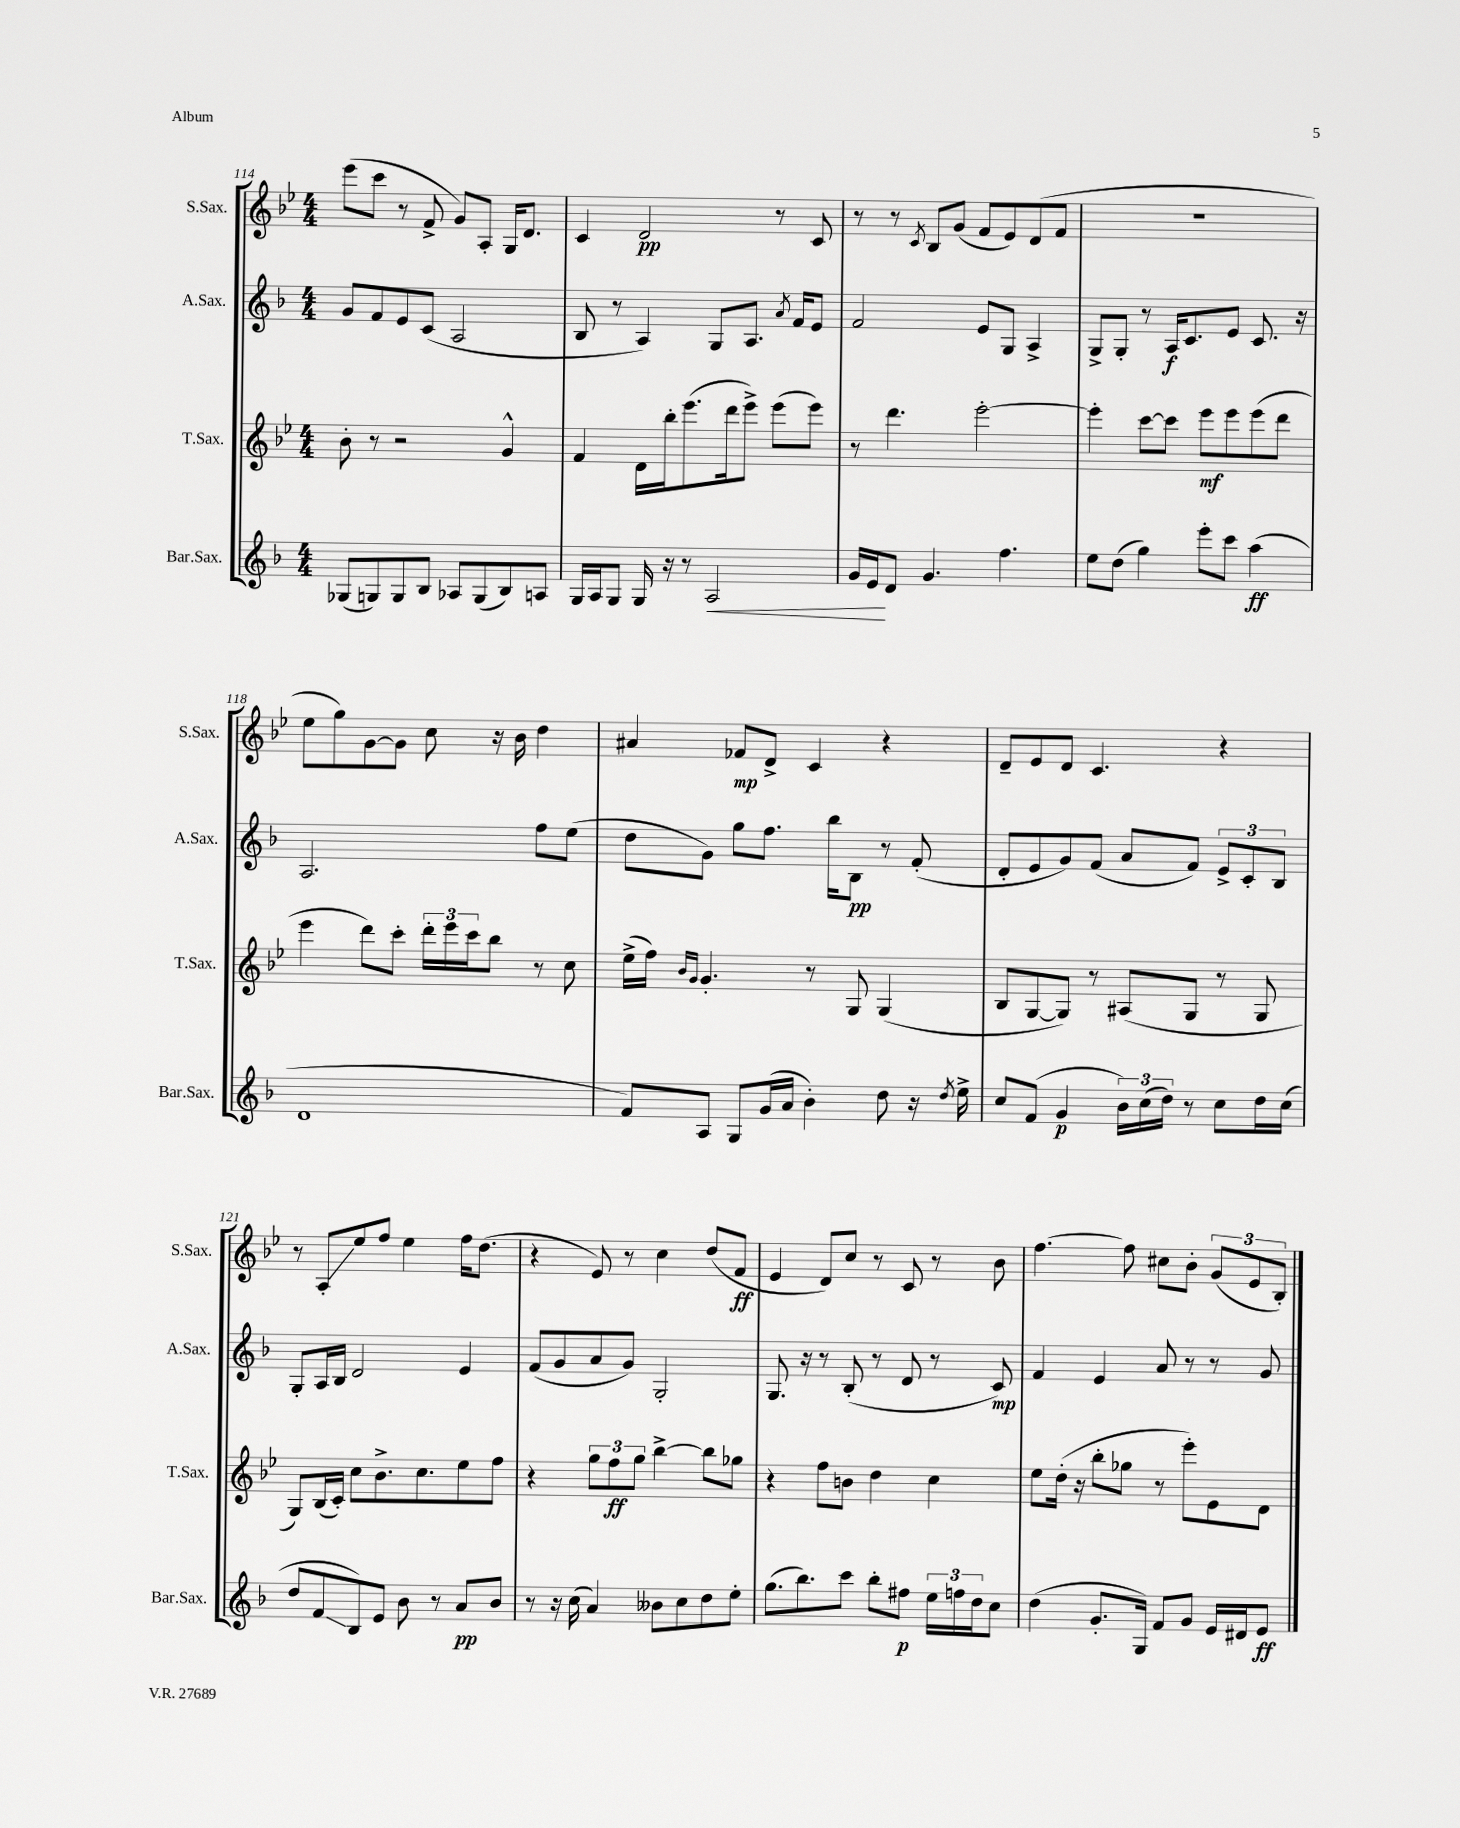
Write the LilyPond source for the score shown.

<<
\new StaffGroup <<
\new Staff = "s0" \with { instrumentName = "S.Sax." shortInstrumentName = "S.Sax." } {
    \clef treble \key bes \major \numericTimeSignature \time 4/4
    ees'''8( c'''8 r8 f'8-> g'8) a8-. g16 d'8. |
    c'4 d'2\pp r8 c'8 |
    r8 r8 \acciaccatura { c'8 } bes8 g'8( f'8 ees'8) d'8( f'8 |
    R1 |
    ees''8 g''8) g'8~ g'8 c''8 r16 bes'16 d''4 |
    ais'4 fes'8\mp d'8-> c'4 r4 |
    d'8-- ees'8 d'8 c'4. r4 |
    r8 a8-.\glissando ees''8 f''8 ees''4 f''16 d''8.( |
    r4 ees'8) r8 c''4 d''8( f'8\ff |
    ees'4 d'8) c''8 r8 c'8 r8 bes'8 |
    f''4.~ f''8 cis''8 bes'8-. \tuplet 3/2 { g'8( ees'8 bes8-.) } \bar "|." |
}
\new Staff = "s1" \with { instrumentName = "A.Sax." shortInstrumentName = "A.Sax." } {
    \clef treble \key f \major \numericTimeSignature \time 4/4
    g'8 f'8 e'8 c'8( a2 |
    bes8 r8 a4) g8 a8. \acciaccatura { a'8 } f'16 e'8 |
    f'2 e'8 g8 a4-> |
    g8-> g8-. r8 a16\f c'8. e'8 c'8. r16 |
    a2. f''8 e''8( |
    d''8 g'8) g''8 f''8. bes''16 bes8\pp r8 f'8-.( |
    d'8-. e'8 g'8) f'8( a'8 f'8) \tuplet 3/2 { e'8-> c'8-. bes8 } |
    g8-. a16 bes16 d'2 e'4 |
    f'8( g'8 a'8 g'8) g2-. |
    g8. r16 r8 bes8-.( r8 d'8 r8 c'8\mp) |
    f'4 e'4 a'8 r8 r8 g'8 \bar "|." |
}
\new Staff = "s2" \with { instrumentName = "T.Sax." shortInstrumentName = "T.Sax." } {
    \clef treble \key bes \major \numericTimeSignature \time 4/4
    bes'8-. r8 r2 g'4-^ |
    f'4 d'16 bes''16-. ees'''8.( d'''16 ees'''8->) ees'''8( ees'''8) |
    r8 d'''4. ees'''2~-. |
    ees'''4-. c'''8~ c'''8 ees'''8\mf ees'''8 ees'''8( d'''8 |
    ees'''4 d'''8) c'''8-. \tuplet 3/2 { d'''16-. ees'''16 c'''16 } bes''8 r8 c''8 |
    ees''16->( f''16) \grace { bes'16 g'16 } g'4.-. r8 g8 g4( |
    bes8 g8~ g8) r8 ais8( g8 r8 g8 |
    g8) bes16( c'16-.) c''8 bes'8.-> c''8. ees''8 f''8 |
    r4 \tuplet 3/2 { g''8 f''8\ff g''8 } bes''4~-> bes''8 ges''8 |
    r4 f''8 b'8 d''4 c''4 |
    ees''8 d''16-.( r16 bes''8-. ges''8 r8 ees'''8-.) ees'8 d'8 \bar "|." |
}
\new Staff = "s3" \with { instrumentName = "Bar.Sax." shortInstrumentName = "Bar.Sax." } {
    \clef treble \key f \major \numericTimeSignature \time 4/4
    ges8( g8) g8 bes8 aes8 g8( bes8) a8 |
    g16 a16 g8 g16 r16 r8 a2\< |
    g'16 e'16\! d'8 g'4. f''4. |
    e''8 d''8( g''4) e'''8-. c'''8 a''4\ff( |
    d'1 |
    f'8) a8 g8 g'16( a'16 bes'4-.) d''8 r16 \acciaccatura { d''8 } e''16-> |
    c''8 f'8( g'4\p \tuplet 3/2 { bes'16) c''16( d''16) } r8 c''8 d''16 c''16( |
    d''8 f'8\glissando bes8) e'8 bes'8 r8 a'8\pp bes'8 |
    r8 r16 c''16( a'4) beses'8 c''8 d''8 e''8-. |
    g''8.( bes''8.) c'''8 bes''8-. fis''8\p \tuplet 3/2 { e''16 f''16 d''16 } c''8 |
    d''4( g'8.-. g16) f'8 g'8 e'16 dis'16 e'8\ff \bar "|." |
}
>>
>>
\layout { \context { \Score currentBarNumber = #114 } }
